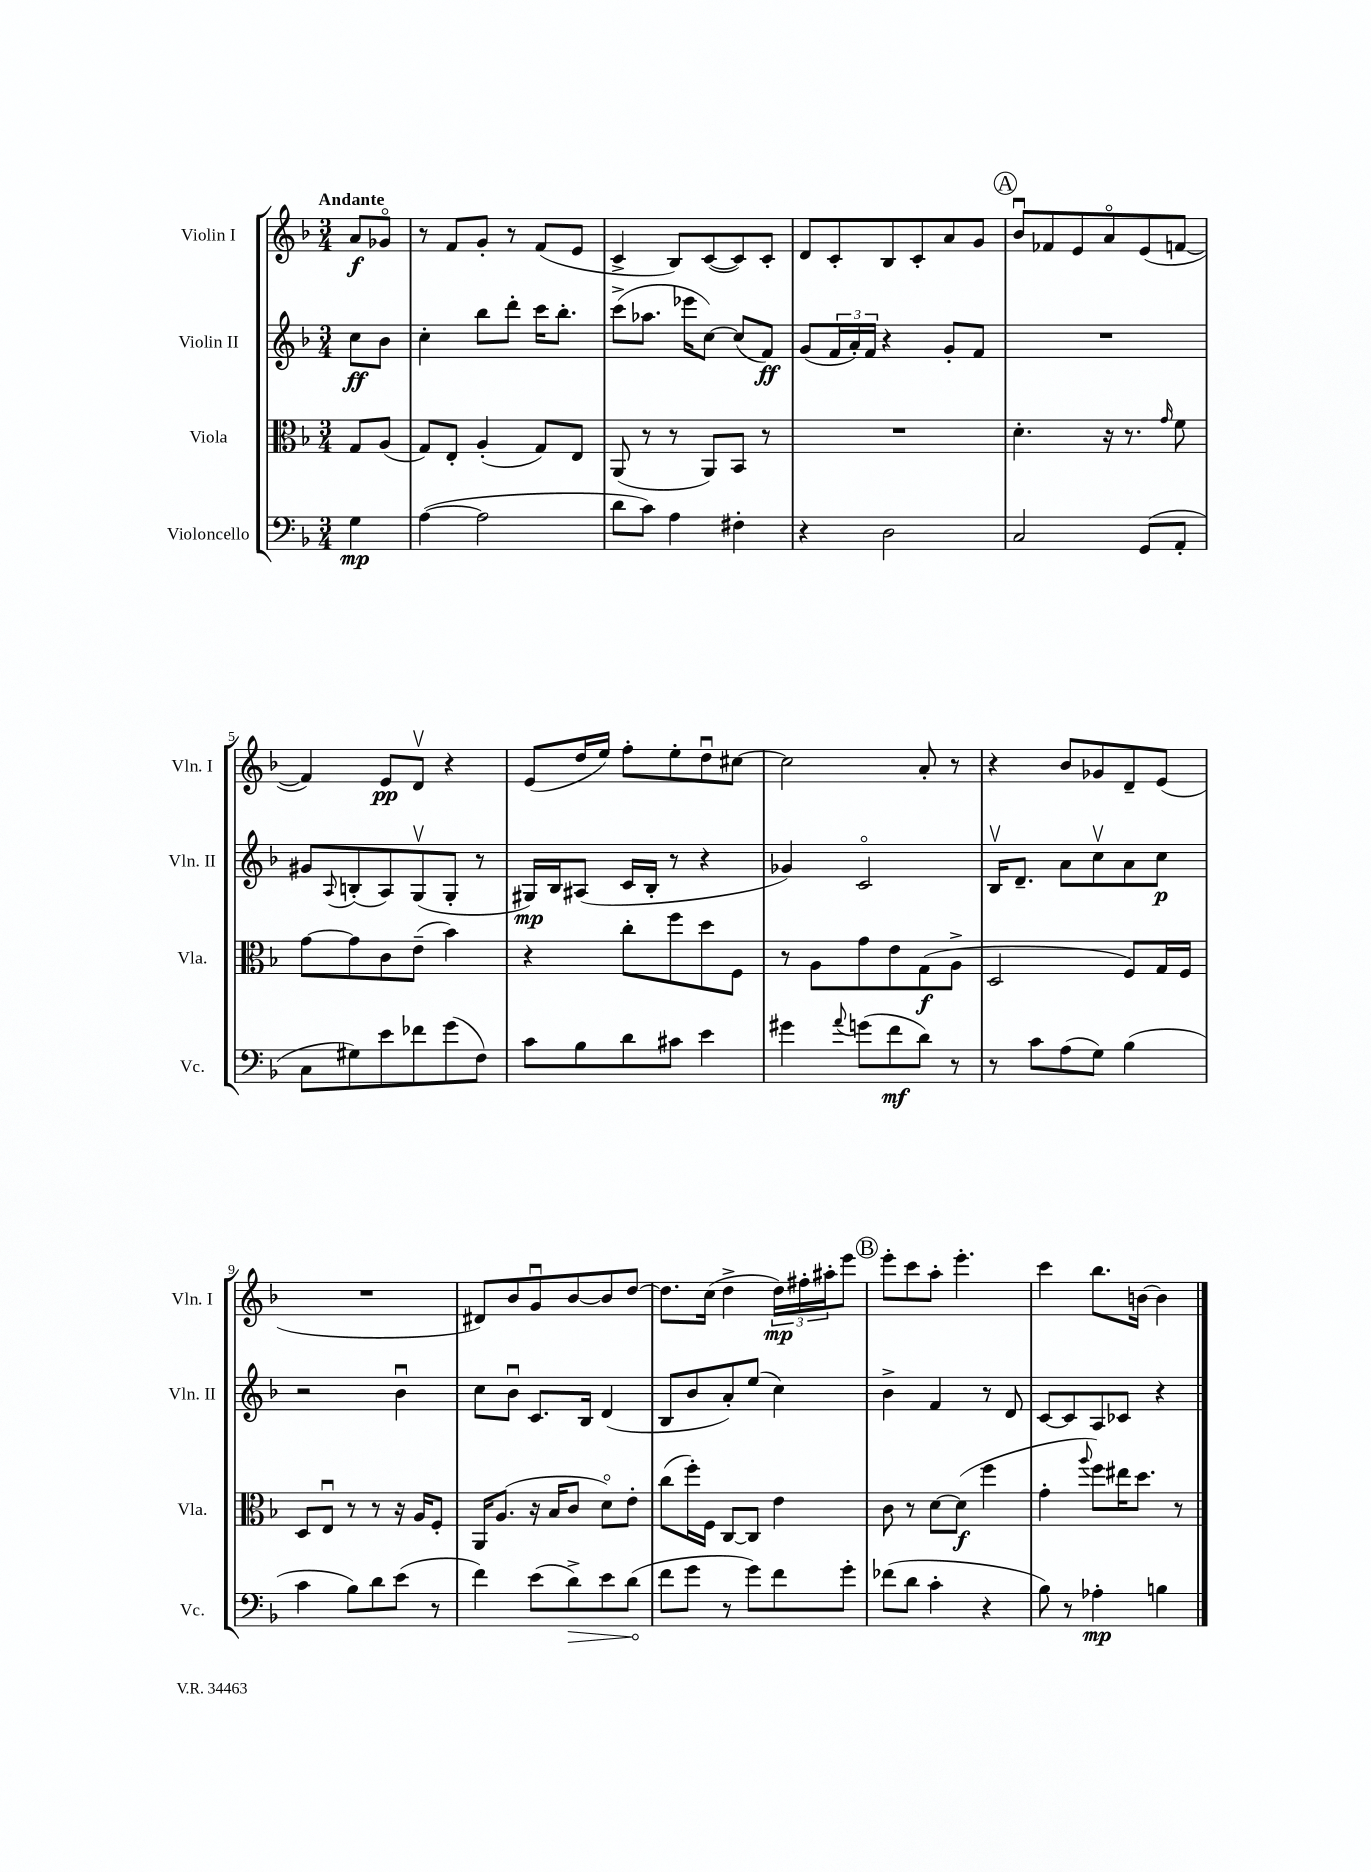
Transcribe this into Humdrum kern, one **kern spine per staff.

**kern	**dynam	**kern	**dynam	**kern	**dynam	**kern	**dynam
*part4	*part4	*part3	*part3	*part2	*part2	*part1	*part1
*staff4	*staff4	*staff3	*staff3	*staff2	*staff2	*staff1	*staff1
*I"Violoncello	*	*I"Viola	*	*I"Violin II	*	*I"Violin I	*
*I'Vc.	*	*I'Vla.	*	*I'Vln. II	*	*I'Vln. I	*
*clefF4	*	*clefC3	*	*clefG2	*	*clefG2	*
*k[b-]	*	*k[b-]	*	*k[b-]	*	*k[b-]	*
*M3/4	*	*M3/4	*	*M3/4	*	*M3/4	*
=	=	=	=	=	=	=	=
!	!	!	!	!	!	!LO:TX:a:B:t=Andante	!
4G\	mp	8G/L	.	8cc\L	ff	8a/L	f
.	.	(8A/J	.	8b-\J	.	8g-X/J	.
=1	=1	=1	=1	=1	=1	=1	=1
([4A\	.	8G/L)	.	4cc'\	.	8r	.
.	.	8E'/J	.	.	.	8f/L	.
2A\]	.	(4A'/	.	8bb-\L	.	8g'/J	.
.	.	.	.	8ddd'\J	.	8r	.
.	.	8G/L)	.	16ccc\KL	.	(8f/L	.
.	.	.	.	8.bb-'\J	.	.	.
.	.	8E/J	.	.	.	8e/J	.
=2	=2	=2	=2	=2	=2	=2	=2
8d\L	.	(8AA/	.	(8ccc^\L	.	4c^/	.
8c\J)	.	8r	.	8.aa-X\J	.	.	.
4A\	.	8r	.	.	.	8B-/L)	.
.	.	.	.	16eee-X\KL	.	.	.
.	.	8AA/L)	.	[8cc\J)	.	([8c/	.
4F#X'\	.	8BB-/J	.	(8cc/L]	.	8c/])	.
.	.	8r	.	8f/J)	ff	8c'/J	.
=3	=3	=3	=3	=3	=3	=3	=3
4r	.	2.r	.	(8g/L	.	8d/L	.
.	.	.	.	24f/L	.	8c'/	.
.	.	.	.	24a'/)	.	.	.
.	.	.	.	24f/JJ	.	.	.
2D\	.	.	.	4r	.	8B-/	.
.	.	.	.	.	.	8c'/	.
.	.	.	.	8g'/L	.	8a/	.
.	.	.	.	8f/J	.	8g/J	.
!!LO:REH:place=s1:t=A
=4	=4	=4	=4	=4	=4	=4	=4
2C/	.	4.d'\	.	2.r	.	8b-u/L	.
.	.	.	.	.	.	8f-X/	.
.	.	.	.	.	.	8e/	.
.	.	16r	.	.	.	8a/	.
.	.	8.r	.	.	.	.	.
(8GG/L	.	.	.	.	.	(8e/	.
.	.	16qqg/	.	.	.	.	.
8AA'/J	.	8f\	.	.	.	[8fn/J	.
!!LO:LB:g=z
=5	=5	=5	=5	=5	=5	=5	=5
8C\L	.	[8g\L	.	8g#X/L	.	4f/])	.
.	.	.	.	8qqA/	.	.	.
8G#X\)	.	8g\]	.	(8Bn'/	.	.	.
8e\	.	8c\	.	8A/)	.	8e/L	pp
8f-X\	.	(8e~\J	.	(8Gv/	.	8dv/J	.
(8g\	.	4b-\)	.	8G'/J	.	4r	.
8F\J)	.	.	.	8r	.	.	.
=6	=6	=6	=6	=6	=6	=6	=6
8c\L	.	4r	.	16G#X/LL)	mp	(8e/L	.
.	.	.	.	16B-/J	.	.	.
8B-\	.	.	.	(8A#X/J	.	16dd/L	.
.	.	.	.	.	.	16ee/JJ)	.
8d\	.	8cc'\L	.	16c/LL	.	8ff'\L	.
.	.	.	.	16B-'/JJ	.	.	.
8c#X\J	.	8ff\	.	8r	.	8ee'\	.
4e\	.	8dd\	.	4r	.	8ddu\	.
.	.	8F\J	.	.	.	[8cc#X\J	.
=7	=7	=7	=7	=7	=7	=7	=7
4g#X\	.	8r	.	4g-X/)	.	2cc#\]	.
.	.	8A\L	.	.	.	.	.
8qqa/	.	.	.	.	.	.	.
(8gn\L	.	8g\	.	2c/	.	.	.
8f\	mf	8e\	.	.	.	.	.
8d\J)	.	(8G\	f	.	.	8a'/	.
8r	.	8A^\J	.	.	.	8r	.
=8	=8	=8	=8	=8	=8	=8	=8
8r	.	2D/	.	16B-v/KL	.	4r	.
.	.	.	.	8.d~/J	.	.	.
8c\L	.	.	.	.	.	.	.
(8A\	.	.	.	8a\L	.	8b-/L	.
8G\J)	.	.	.	8ccv\	.	8g-X/	.
(4B-\	.	8F/L)	.	8a\	.	8d~/	.
.	.	16G/L	.	8cc\J	p	(8e/J	.
.	.	16F/JJ	.	.	.	.	.
!!LO:LB:g=z
=9	=9	=9	=9	=9	=9	=9	=9
4c\	.	8D/L	.	2r	.	2.r	.
.	.	8Eu/J	.	.	.	.	.
8B-\L)	.	8r	.	.	.	.	.
8d\	.	8r	.	.	.	.	.
(8e\J	.	16r	.	4b-u\	.	.	.
.	.	16A/KL	.	.	.	.	.
8r	.	8F'/J	.	.	.	.	.
=10	=10	=10	=10	=10	=10	=10	=10
4f\)	.	16AA/KL	.	8cc\L	.	8d#X/L)	.
.	.	(8.A/J	.	.	.	.	.
.	.	.	.	8b-u\J	.	8b-/	.
(8e\L	.	16r	.	8.c/L	.	8gu/	.
.	.	16B-/KL	.	.	.	.	.
!	!LO:HP:b	!	!	!	!	!	!
8d^\)	>	8c/J	.	.	.	[8b-/	.
.	.	.	.	16B-/Jk	.	.	.
8e\	.	8d\L)	.	(4d/	.	8b-/]	.
(8d\J	.	8e'\J	.	.	.	[8dd/J	.
.	]	.	.	.	.	.	.
=11	=11	=11	=11	=11	=11	=11	=11
8f\L	.	(8cc\L	.	8B-/L	.	8.dd\L]	.
8g\J	.	16ff'\L)	.	8b-/	.	.	.
.	.	16F\JJ	.	.	.	(16cc\Jk	.
8r	.	[8C/L	.	8a'/)	.	4dd^\	.
8g\L)	.	8C/J]	.	(8ee/J	.	.	.
8f\	.	4e\	.	4cc\)	.	24dd\LL)	mp
.	.	.	.	.	.	24ff#X'\	.
.	.	.	.	.	.	24aa#X'\J	.
8g'\J	.	.	.	.	.	8eee\J	.
!!LO:REH:place=s1:t=B
=12	=12	=12	=12	=12	=12	=12	=12
(8f-X\L	.	8c\	.	4b-^\	.	8eee'\L	.
8d\J	.	8r	.	.	.	8ccc\	.
4c'\	.	[8d\L	.	4f/	.	8aa'\J	.
.	.	(8d\J]	f	.	.	4.eee'\	.
4r	.	4ff\	.	8r	.	.	.
.	.	.	.	8d/	.	.	.
=13	=13	=13	=13	=13	=13	=13	=13
8B-\)	.	4g'\	.	[8c/L	.	4ccc\	.
8r	.	.	.	8c/]	.	.	.
.	.	8qqaa/	.	.	.	.	.
4A-X'\	mp	8ff\L)	.	8A/	.	8.bb-\L	.
.	.	16ee#X\K	.	8c-X/J	.	.	.
.	.	8.dd\J	.	.	.	[16bn\Jk	.
4Bn\	.	.	.	4r	.	4b\]	.
.	.	8r	.	.	.	.	.
==	==	==	==	==	==	==	==
*-	*-	*-	*-	*-	*-	*-	*-
